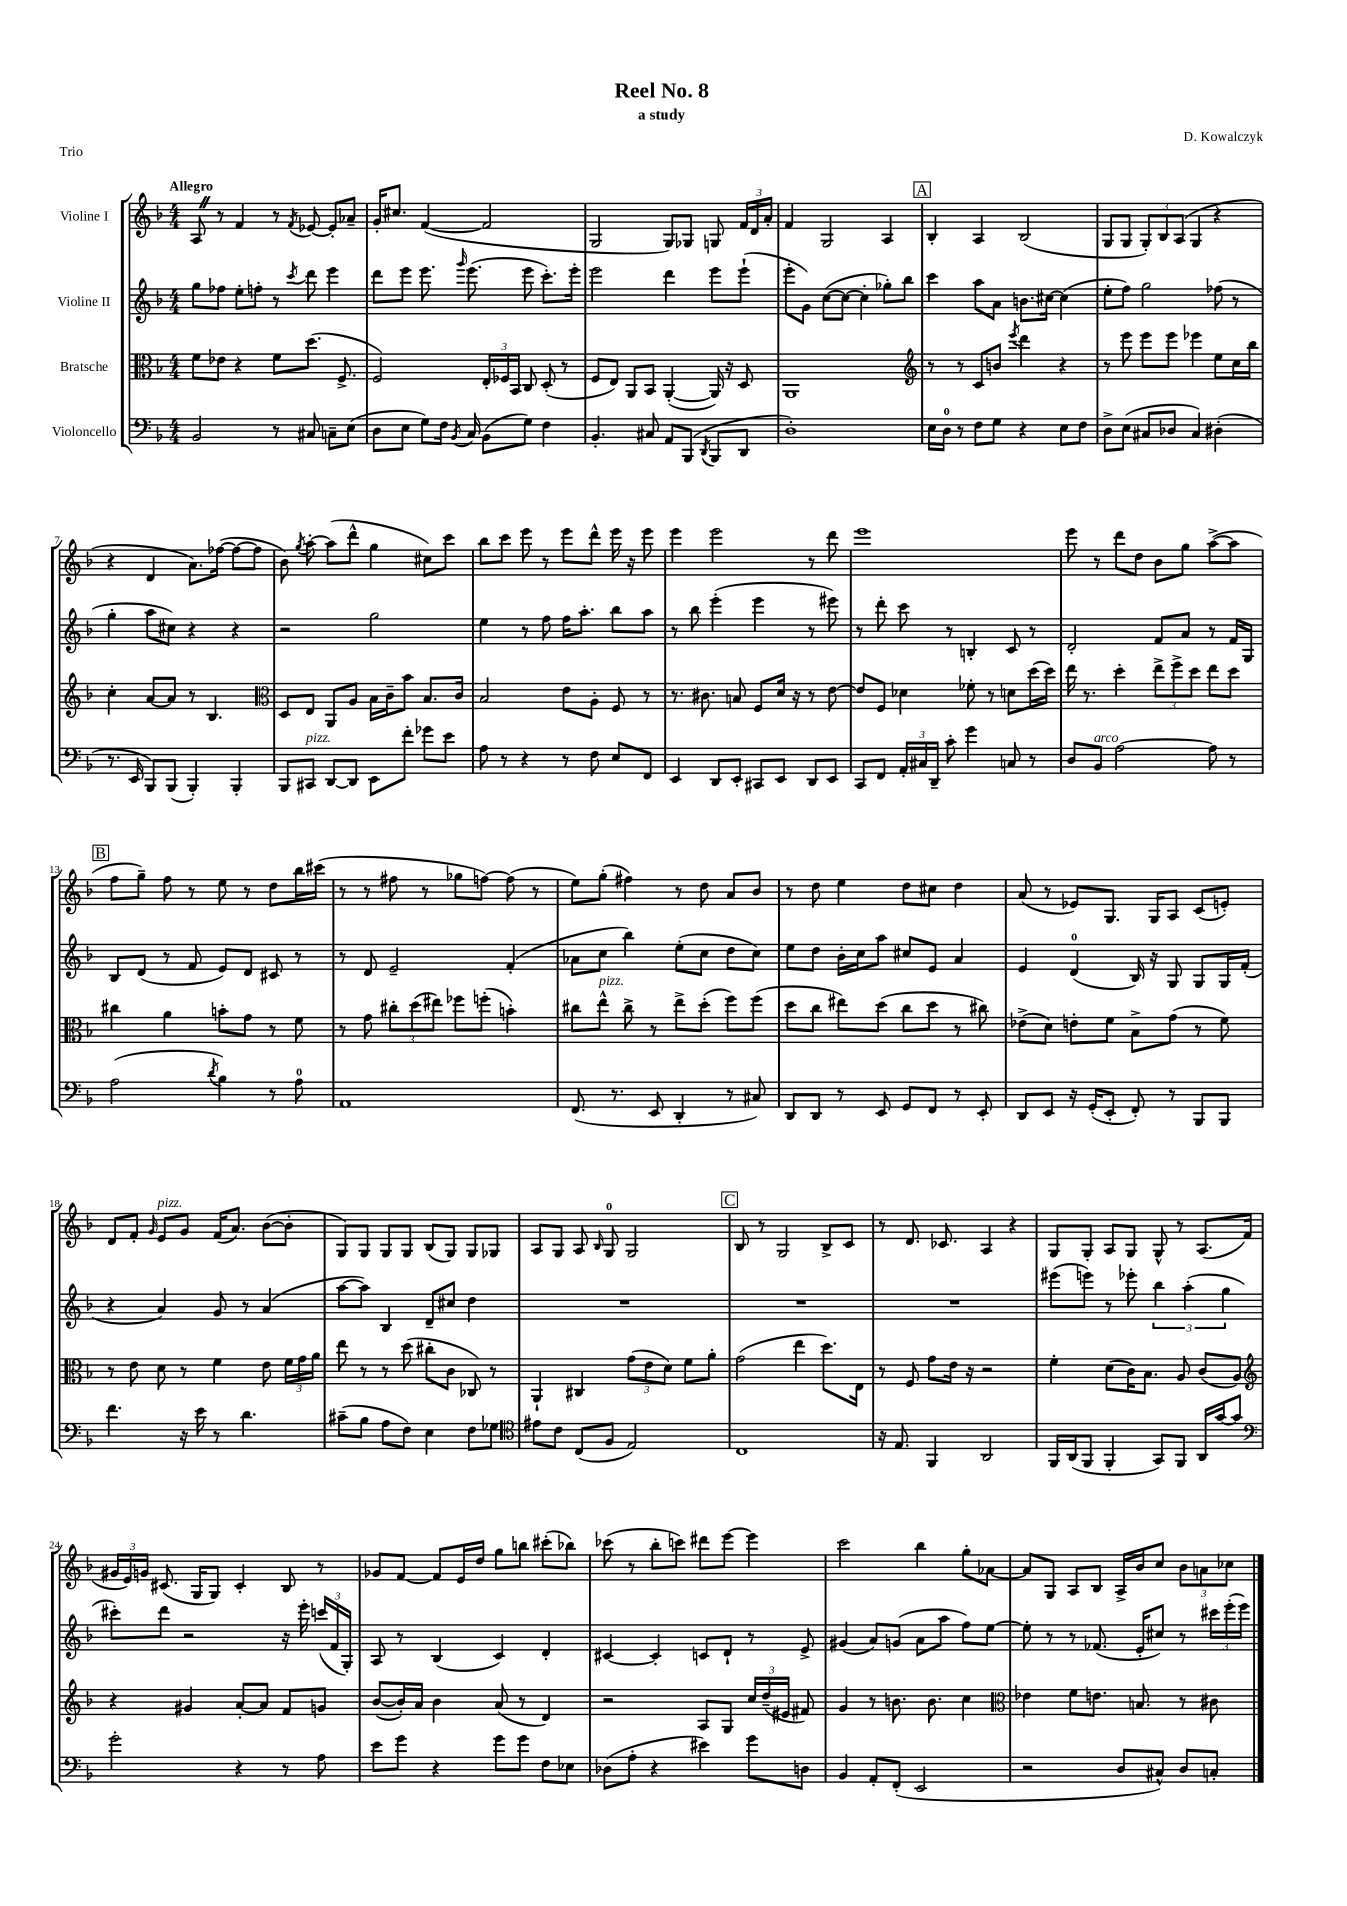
\header { title = "Reel No. 8" composer = "D. Kowalczyk" subtitle = "a study" piece = "Trio" }
<<
\new StaffGroup <<
\new Staff = "s0" \with { instrumentName = "Violine I" } {
    \clef treble \key f \major \numericTimeSignature \time 4/4 \tempo "Allegro"
    \autoBeamOff a8 \once \override BreathingSign.text = \markup { \musicglyph "scripts.caesura.straight" } \breathe r8 f'4 r8 \acciaccatura { f'8 } ees'8~ ees'8[-. aes'8]-- |
    g'16[-. cis''8.] f'4~( f'2 |
    g2 g8[) ges8] g8 \tuplet 3/2 { f'16[ d'16 a'16]-. } |
    f'4 g2 a4 |
    \mark \markup { \box "A" } bes4-. a4 bes2( |
    g8[ g8] \tuplet 3/2 { g8[-.) bes8 a8]( } g4 r4 |
    r4 d'4 a'8.[) fes''16]~( fes''8[~ fes''8] |
    bes'8) \acciaccatura { g''8 } a''8~-. a''8[( d'''8]-^ g''4 cis''8[) c'''8] |
    bes''8[ c'''8] e'''8 r8 e'''8[ d'''8]-^ e'''16 r16 e'''8 |
    e'''4 e'''2 r8 d'''8 |
    e'''1 |
    e'''8 r8 d'''8[ d''8] bes'8[ g''8] a''8[~->( a''8] |
    \mark \markup { \box "B" } f''8[ g''8]--) f''8 r8 e''8 r8 d''8[ bes''16 cis'''16]( |
    r8 r8 fis''8 r8 ges''8[ f''8]~) f''8( r8 |
    e''8[) g''8]-.( fis''4) r8 d''8 a'8[ bes'8] |
    r8 d''8 e''4 d''8[ cis''8] d''4 |
    a'8( r8 ees'8[) g8.] g16[ a8] c'8[( e'8]-.) |
    d'8[ f'8]-. \grace { g'16 } e'8[^\markup { \italic "pizz." } g'8] f'16[( a'8.]) bes'8[~( bes'8]-. |
    g8[) g8] g8[ g8] bes8[( g8]) g8[ ges8] |
    a8[ g8] a8 \grace { bes16 } g8-0 g2 |
    \mark \markup { \box "C" } bes8 r8 g2 bes8[-> c'8] |
    r8 d'8. ces'8. a4 r4 |
    g8[ g8]-. a8[ g8] g8-^ r8 a8.[( f'16] |
    \tuplet 3/2 { gis'16[ e'16) g'16] } cis'8.( g16[ g8]) cis'4-. bes8 r8 |
    ges'8[ f'8]~ f'8[ e'16 d''16] g''8[ b''8] cis'''8[-.( bes''8]) |
    ces'''8( r8 bes''8[-. c'''8]) dis'''8[ e'''8]~ e'''4 |
    c'''2 bes''4 g''8[-. aes'8]~ |
    aes'8[ g8] a8[ bes8] a16[-> bes'16 c''8] \tuplet 3/2 { bes'8[ a'8 ces''8] } \bar "|." |
}
\new Staff = "s1" \with { instrumentName = "Violine II" } {
    \clef treble \key f \major \numericTimeSignature \time 4/4
    \autoBeamOff g''8[ fes''8] e''8[-. f''8]-. r8 \acciaccatura { c'''8 } d'''8 e'''4 |
    d'''8[ e'''8] e'''8. \grace { g'''16 } e'''8.( e'''8 c'''8.[-.) e'''16]-. |
    e'''2 d'''4 e'''8[ e'''8]-!( |
    e'''8[-. g'8]) c''8[~( c''8]~ c''4-. ges''8[-.) bes''8] |
    \mark \markup { \box "A" } c'''4 a''8[ a'8] b'8.[ cis''16]~ cis''4( |
    e''8[-. f''8]) g''2 fes''8( r8 |
    g''4-. a''8[ cis''8]) r4 r4 |
    r2 g''2 |
    e''4 r8 f''8 f''16[ a''8.]-. bes''8[ a''8] |
    r8 bes''8 e'''4-.( e'''4 r8 eis'''8) |
    r8 d'''8-. c'''8 r8 b4-. c'8 r8 |
    d'2-. f'8[ a'8] r8 f'16[ g16] |
    \mark \markup { \box "B" } bes8[ d'8]( r8 f'8 e'8[) d'8] cis'8 r8 |
    r8 d'8 e'2-- f'4-.( |
    aes'8[ c''8] bes''4) e''8[-.( c''8] d''8[ c''8]) |
    e''8[ d''8] bes'16[-. c''16 a''8] cis''8[ e'8] a'4 |
    e'4 d'4-0( bes16) r16 g8 g8[ g16 f'16]-.( |
    r4 a'4) g'8 r8 a'4( |
    a''8[~ a''8]) bes4 d'8[-- cis''8] d''4 |
    R1 |
    \mark \markup { \box "C" } R1 |
    R1 |
    eis'''8[( e'''8]) r8 ees'''8-. \tuplet 3/2 { bes''4 a''4-.( g''4 } |
    cis'''8[-.) d'''8] r2 r16 e'''16-. \tuplet 3/2 { c'''16[( f'16 g16]-.) } |
    a8 r8 bes4( c'4) d'4-. |
    cis'4~ cis'4-. c'8[ d'8]-! r8 e'8-> |
    gis'4( a'8[) g'8]( a'8[ a''8] f''8[) e''8]~ |
    e''8-. r8 r8 fes'8.( e'16[-. cis''8]) r8 \tuplet 3/2 { cis'''16[ e'''16-.( e'''16]) } \bar "|." |
}
\new Staff = "s2" \with { instrumentName = "Bratsche" } {
    \clef alto \key f \major \numericTimeSignature \time 4/4
    \autoBeamOff f'8[ ees'8] r4 f'8[ d''8.]( f8.-> |
    f2) \tuplet 3/2 { e16[-. fes16 bes,16] } c8 d8-.( r8 |
    f8[ e8]) a,8[ bes,8] a,4~-.( a,16) r16 d8 |
    a,1 |
    \mark \markup { \box "A" } \clef treble r8 r8 c'8[ b'8] \acciaccatura { e'''8 } d'''4 r4 |
    r8 e'''8 e'''8[ e'''8] ees'''4 e''8[ c''16 bes''16] |
    c''4-. a'8[~ a'8] r8 bes4. |
    \clef alto d8[ e8] a,8[ a8] bes16[ c'16-- bes'8] bes8.[ c'16] |
    bes2 e'8[ a8]-. f8 r8 |
    r8. cis'8. b8 f8[ d'16] r16 r8 e'8~ |
    e'8[ f8] des'4 fes'8-. r8 d'8[ d''16( d''16]) |
    e''16 r8. d''4-. \tuplet 3/2 { e''8[-> f''8-> d''8] } e''8[ d''8] |
    \mark \markup { \box "B" } cis''4 a'4 b'8[-. g'8] r8 f'8 |
    r8 g'8 \tuplet 3/2 { cis''8[-. d''8( eis''8]) } fes''8[ f''8]-.( b'4-.) |
    cis''8[ e''8]-^^\markup { \italic "pizz." } cis''8-> r8 e''8[-> d''8]-.( f''8[) f''8]( |
    d''8[ c''8] eis''8[) d''8]( c''8[ d''8] r8 cis''8) |
    ees'8[->( d'8]) e'8[-. f'8] bes8[-> g'8]( r8 f'8) |
    r8 e'8 d'8 r8 f'4 e'8 \tuplet 3/2 { f'16[ g'16 a'16] } |
    e''8 r8 r8 d''8( cis''8[-. c'8] ces8) r8 |
    a,4-! cis4 \tuplet 3/2 { g'8[( e'8 d'8]) } f'8[ a'8]-. |
    \mark \markup { \box "C" } g'2( e''4 d''8.[) e16] |
    r8 f8 g'8[ e'16] r16 r2 |
    f'4-. d'8[( c'16) bes8.] a8 c'8[( a8]) |
    \clef treble r4 gis'4 a'8[~-. a'8] f'8[ g'8] |
    bes'8[~( bes'16-.) a'16] bes'4 a'8( r8 d'4) |
    r2 a8[ g8] \tuplet 3/2 { c''16[ d''16--( eis'16] } fis'8) |
    g'4 r8 b'8. b'8. c''4 |
    \clef alto ees'4 f'8[ e'8.] b8. r8 cis'8 \bar "|." |
}
\new Staff = "s3" \with { instrumentName = "Violoncello" } {
    \clef bass \key f \major \numericTimeSignature \time 4/4
    \autoBeamOff bes,2 r8 cis8 c8[-- e8]( |
    d8[ e8] g8[) f16] \acciaccatura { bes,8 } c16 bes,8[( g8]) f4 |
    bes,4.-. cis8 a,8[ bes,,8]( \acciaccatura { d,8 } bes,,8[ d,8] |
    d1-.) |
    \mark \markup { \box "A" } e16[ d16]-0 r8 f8[ g8] r4 e8[ f8] |
    d8[-> e8]( cis8[ des8] cis4) dis4-.( |
    r8. e,16 bes,,8[) bes,,8]( bes,,4-.) bes,,4-. |
    bes,,8[ cis,8]^\markup { \italic "pizz." } d,8[~ d,8] e,8[ f'8]-. ges'8[ e'8] |
    a8 r8 r4 r8 f8 e8[ f,8] |
    e,4 d,8[ e,8]-. cis,8[ e,8] d,8[ e,8] |
    c,8[ f,8] \tuplet 3/2 { a,16[-. cis16 d,16]-- } c'8-. g'4 c8 r8 |
    d8[ bes,8]^\markup { \italic "arco" } a2~ a8 r8 |
    \mark \markup { \box "B" } a2( \acciaccatura { d'8 } bes4) r8 a8-0 |
    a,1 |
    f,8.( r8. e,8 d,4-. r8 cis8) |
    d,8[ d,8] r8 e,8 g,8[ f,8] r8 e,8-. |
    d,8[ e,8] r16 g,16[-.( e,8]-. f,8-.) r8 bes,,8[ bes,,8] |
    f'4. r16 e'16 r8 d'4. |
    cis'8[--( bes8] a8[ f8]) e4 f8[ ges8] |
    \clef tenor eis'8[ c'8] c8[( f8] e2) |
    \mark \markup { \box "C" } c1 |
    r16 e8. f,4 a,2 |
    f,16[ a,16( f,8] f,4-. g,8[) f,8] a,16[ g'16~ g'8] |
    \clef bass g'2-. r4 r8 a8 |
    e'8[ g'8] r4 g'8[ g'8] f8[ ees8] |
    des8[( a8]-. r4 eis'4) g'8[ d8] |
    bes,4 a,8[-. f,8]-.( e,2 |
    r2 d8[ cis8]-^) d8[ c8]-. \bar "|." |
}
>>
>>
